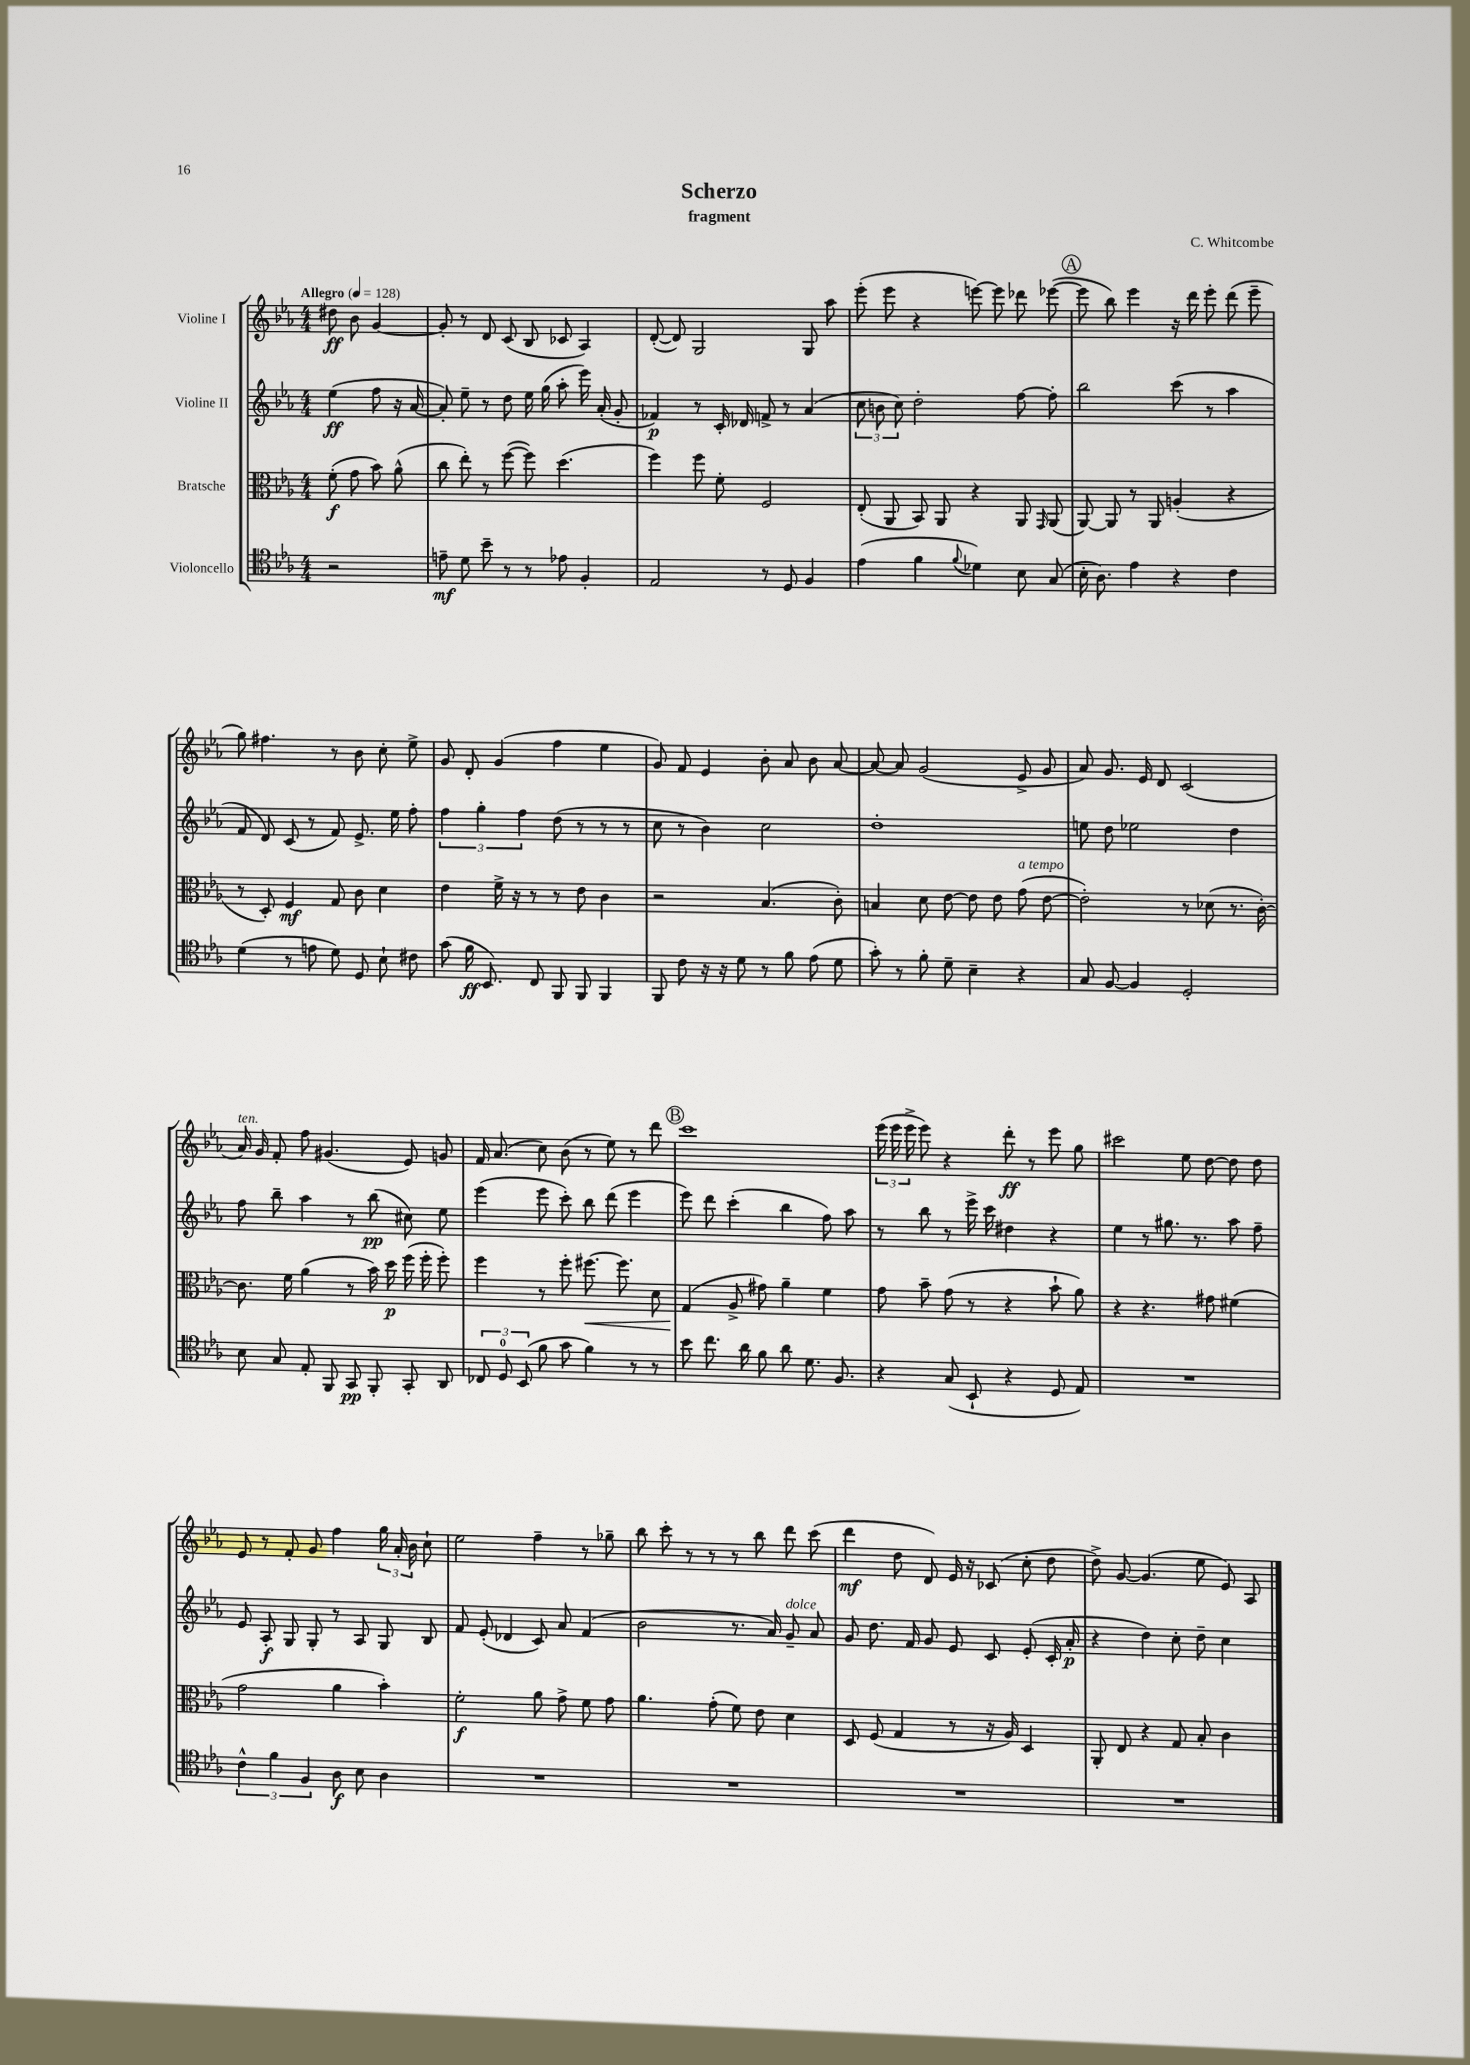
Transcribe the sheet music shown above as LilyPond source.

\header { title = "Scherzo" composer = "C. Whitcombe" subtitle = "fragment" }
<<
\new StaffGroup <<
\new Staff = "s0" \with { instrumentName = "Violine I" } {
    \clef treble \key ees \major \numericTimeSignature \time 4/4 \partial 2 \tempo "Allegro" 4 = 128
    \autoBeamOff dis''8\ff bes'8 g'4~ |
    g'8-. r8 d'8 c'8( bes8 ces'8 aes4) |
    d'8~-.( d'8) g2 g8 aes''8 |
    ees'''8-.( ees'''8 r4 e'''8~) e'''8 des'''8 ees'''8~( |
    \mark \markup { \circle "A" } ees'''8 bes''8) ees'''4 r16 d'''16 ees'''8-. d'''8( ees'''8-- |
    g''8) fis''4. r8 bes'8 c''8-. ees''8-> |
    g'8 d'8-. g'4( f''4 ees''4 |
    g'8) f'8 ees'4 bes'8-. aes'8 bes'8 aes'8~ |
    aes'8~ aes'8 g'2( ees'8-> g'8 |
    aes'8) g'8. ees'16 d'8 c'2( |
    aes'16^\markup { \italic "ten." }) g'16 f'8-. f''8 gis'4.( ees'8) g'8 |
    f'16 aes'8.( c''8) bes'8( r8 ees''8) r8 d'''8 |
    \mark \markup { \circle "B" } c'''1 |
    \tuplet 3/2 { ees'''16( ees'''16 ees'''16-> } ees'''8) r4 d'''8-.\ff r8 ees'''8 g''8 |
    cis'''2 ees''8 d''8~ d''8 d''8 |
    ees'8 r8 f'8-. g'8 f''4 \tuplet 3/2 { g''16 aes'16-. bes'16 } c''8-! |
    ees''2 f''4-- r8 ges''8-- |
    bes''8 c'''8-. r8 r8 r8 bes''8 d'''8 c'''8( |
    d'''4\mf d''8 d'8) ees'16 r16 ces'8( c''8-. d''8 |
    d''8->) g'8~ g'4.( ees''8 ees'8) aes8 \bar "|." |
}
\new Staff = "s1" \with { instrumentName = "Violine II" } {
    \clef treble \key ees \major \numericTimeSignature \time 4/4 \partial 2
    \autoBeamOff ees''4\ff( f''8 r16 aes'16~ |
    aes'8-.) ees''8-- r8 d''8 ees''16 g''16( aes''8-. ees'''16) aes'16-.( g'8-. |
    fes'4\p) r8 c'16-. des'16 f'8-> r8 aes'4( |
    \tuplet 3/2 { c''8 b'8 c''8) } d''2-. f''8~ f''8-. |
    \mark \markup { \circle "A" } bes''2 c'''8( r8 aes''4 |
    f'8 d'8) c'8( r8 f'8) ees'8.-> ees''16 f''8-. |
    \tuplet 3/2 { f''4 g''4-. f''4 } d''8( r8 r8 r8 |
    c''8 r8 bes'4) c''2 |
    d''1-. |
    e''8 d''8 ees''2 d''4 |
    f''8 bes''8-- aes''4 r8 bes''8\pp( cis''8) ees''8 |
    ees'''4( ees'''8 c'''8-.) bes''8 d'''8( ees'''4 |
    \mark \markup { \circle "B" } ees'''8) d'''8 c'''4-.( bes''4 f''8) aes''8 |
    r8 bes''8 r8 ees'''16-> c'''16 dis''4 r4 |
    ees''4 r8 gis''8. r8. aes''8 f''8-- |
    ees'8 aes8-.\f g8 g8-. r8 aes8 g8 bes8 |
    f'8 ees'8-.( des'4 c'8) aes'8 f'4( |
    bes'2 r8. aes'16) g'8--^\markup { \italic "dolce" } aes'8 |
    g'8 d''8. f'16 g'8 ees'8 c'8 ees'8-.( c'16-. aes'16-.\p |
    r4 d''4) c''8-. d''8-- c''4 \bar "|." |
}
\new Staff = "s2" \with { instrumentName = "Bratsche" } {
    \clef alto \key ees \major \numericTimeSignature \time 4/4 \partial 2
    \autoBeamOff f'8-.\f( g'8 bes'8) aes'8-^( |
    c''8 ees''8-.) r8 f''8~( f''8) d''4.( |
    f''4) f''8 f'8-. f2 |
    ees8-.( aes,8 bes,8) aes,8 r4 aes,8 \grace { g,16 } aes,8( |
    \mark \markup { \circle "A" } aes,8~) aes,8 r8 aes,8 a4-.( r4 |
    r8 d8-.) f4\mf g8 c'8 d'4 |
    ees'4 f'16-> r16 r8 r8 ees'8 c'4 |
    r2 bes4.( c'8-.) |
    b4 d'8 ees'8~ ees'8 ees'8 g'8^\markup { \italic "a tempo" }( ees'8~ |
    ees'2-.) r8 des'8( r8. c'16~-.) |
    c'8. f'16 aes'4( r8 bes'16) d''16\p f''16( f''16-. f''8-.) |
    f''4 r8 f''8-. fis''8.~\< fis''8. d'8 |
    \mark \markup { \circle "B" } g4\!( aes8-> gis'8) aes'4-- f'4 |
    g'8 bes'8-- g'8( r8 r4 bes'8-! aes'8) |
    r4 r4. gis'8 fis'4( |
    g'2 aes'4 bes'4-.) |
    f'2-.\f aes'8 g'8-> f'8 g'8 |
    aes'4. g'8-.( f'8) ees'8 d'4 |
    d8 f8( g4 r8 r16 aes16) d4 |
    aes,8-. ees8 r4 g8 bes8-. c'4 \bar "|." |
}
\new Staff = "s3" \with { instrumentName = "Violoncello" } {
    \clef tenor \key ees \major \numericTimeSignature \time 4/4 \partial 2
    \autoBeamOff r2 |
    e'8--\mf d'8 bes'8-- r8 r8 ees'8 f4-. |
    ees2 r8 d8 f4 |
    ees'4( f'4 \appoggiatura { f'8 } des'4) bes8 g8( |
    \mark \markup { \circle "A" } bes16-. aes8.) ees'4 r4 c'4 |
    d'4( r8 e'8 d'8) d8 bes8-! cis'8 |
    g'8( f'16\ff bes,8.) c8 f,8 f,8 f,4 |
    f,8 c'8 r16 r16 d'8 r8 f'8 ees'8( d'8 |
    g'8-.) r8 f'8-. d'8-- bes4-- r4 |
    g8 f8~ f4 d2-. |
    bes8 g8 ees8-. f,8 g,8\pp f,8-. g,8-. aes,8 |
    \tuplet 3/2 { ces8 d8-0 bes,8( } f'8 g'8 f'4) r8 r8 |
    \mark \markup { \circle "B" } bes'8 c''8. aes'16 f'8 aes'8 d'8. f8. |
    r4 g8( bes,8-! r4 d8 ees8) |
    R1 |
    \tuplet 3/2 { c'4-^ f'4 f4 } aes8\f bes8 aes4 |
    R1 |
    R1 |
    R1 |
    R1 \bar "|." |
}
>>
>>
\layout { \context { \Score \remove "Bar_number_engraver" } }
